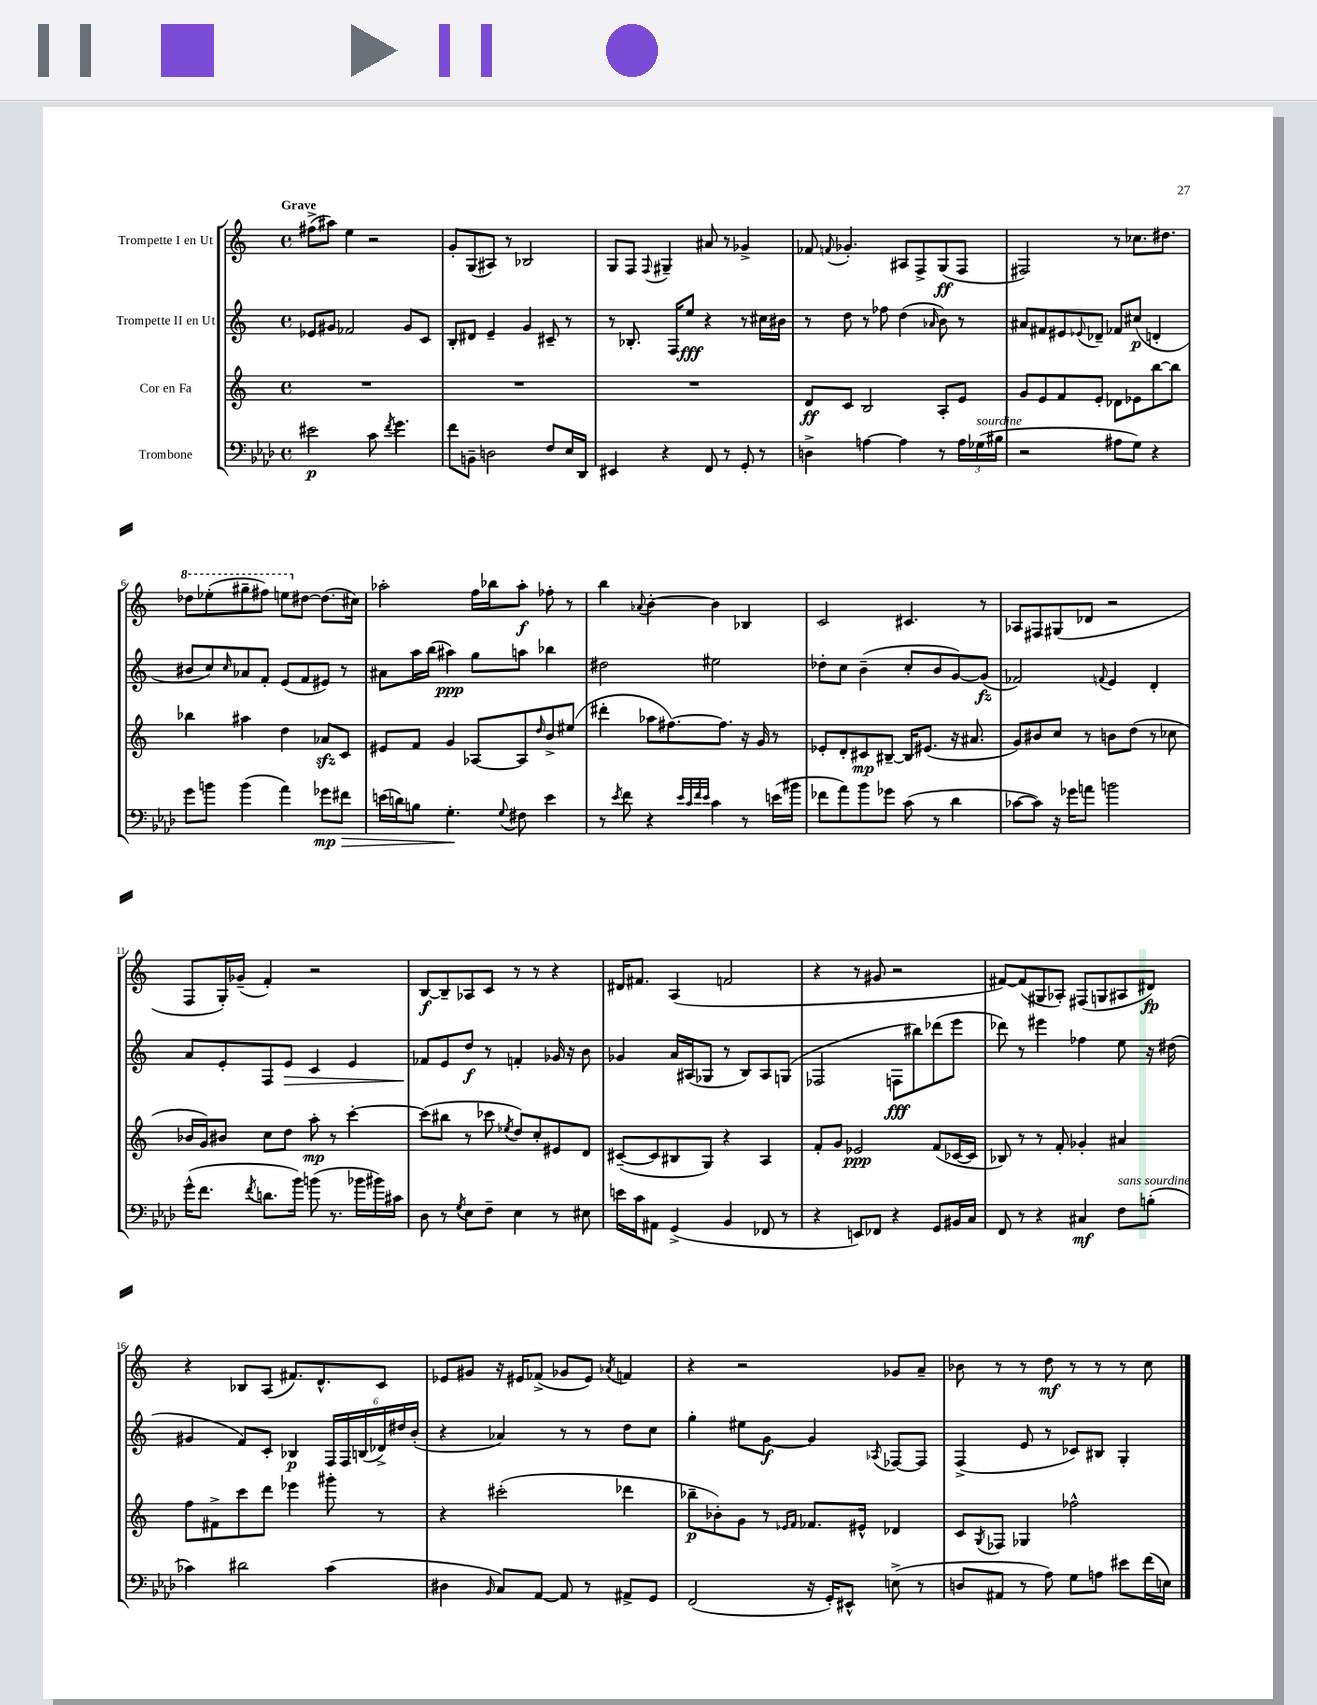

**kern	**dynam	**kern	**dynam	**kern	**dynam	**kern	**dynam
*part4	*part4	*part3	*part3	*part2	*part2	*part1	*part1
*staff4	*staff4	*staff3	*staff3	*staff2	*staff2	*staff1	*staff1
*I"Trombone	*	*I"Cor en Fa	*	*I"Trompette II en Ut	*	*I"Trompette I en Ut	*
*clefF4	*	*clefG2	*	*clefG2	*	*clefG2	*
*k[b-e-a-d-]	*	*k[]	*	*k[]	*	*k[]	*
*M4/4	*	*M4/4	*	*M4/4	*	*M4/4	*
*met(c)	*	*met(c)	*	*met(c)	*	*met(c)	*
=1	=1	=1	=1	=1	=1	=1	=1
!	!	!	!	!	!	!LO:TX:a:B:t=Grave	!
2e#X\	p	1r	.	8e-X/L	.	(8ff#X^\L	.
.	.	.	.	8g#X/J	.	8aa#X\J)	.
.	.	.	.	2f-X/	.	4ee\	.
8c\	.	.	.	.	.	2r	.
8qf/	.	.	.	.	.	.	.
4.g\	.	.	.	.	.	.	.
.	.	.	.	8g#/L	.	.	.
.	.	.	.	8c/J	.	.	.
=2	=2	=2	=2	=2	=2	=2	=2
8f\L	.	1r	.	8B'/L	.	8g'/L	.
8BBn~\J	.	.	.	8d#X/J	.	(8G/	.
2Dn\	.	.	.	4e~/	.	8A#X/J)	.
.	.	.	.	.	.	8r	.
.	.	.	.	4g/	.	2B-X/	.
8F/L	.	.	.	8c#X~/	.	.	.
16E-/L	.	.	.	8r	.	.	.
16DD-/JJ	.	.	.	.	.	.	.
=3	=3	=3	=3	=3	=3	=3	=3
4EE#X/	.	1r	.	8r	.	8G/L	.
.	.	.	.	8.B-X'/	.	8F/J	.
.	.	.	.	.	.	8qqF/	.
4r	.	.	.	.	.	4G#X~/	.
.	.	.	.	16F/KL	.	.	.
.	.	.	.	8ee/J	fff	.	.
8FF/	.	.	.	4r	.	8a#X/	.
8r	.	.	.	.	.	8r	.
8GG'/	.	.	.	8r	.	4g-X^/	.
8r	.	.	.	16cc#X\LL	.	.	.
.	.	.	.	16b#X\JJ	.	.	.
=4	=4	=4	=4	=4	=4	=4	=4
4Dn^\	.	8d/L	ff	8r	.	8f-X/	.
.	.	.	.	.	.	8qqfn/	.
.	.	8c/J	.	8dd\	.	4.g-X'/	.
[4An\	.	2B/	.	8r	.	.	.
.	.	.	.	8ff-X\	.	.	.
4A\]	.	.	.	(4dd\	.	8A#X/L	.
.	.	.	.	.	.	8F^/	.
.	.	.	.	16qqa-X/	.	.	.
8r	.	8A'/L	.	8b\)	.	(8G/	ff
24A\LL	.	8e/J	.	8r	.	8F/J	.
!LO:TX:a:i:t=sourdine	!	!	!	!	!	!	!
(24G-X\	.	.	.	.	.	.	.
24B#X\JJ	.	.	.	.	.	.	.
=5	=5	=5	=5	=5	=5	=5	=5
2r	.	8g/L	.	8a#X/L	.	2F#X/)	.
.	.	8e/	.	8f#X/	.	.	.
.	.	8f/	.	8e#X/	.	.	.
.	.	.	.	8qqe-X/	.	.	.
.	.	8e'/J	.	8d-X~/J	.	.	.
8A#X\L	.	8d-X\L	.	8f-X/L	.	8r	.
8G\J)	.	8e-X\	.	(8cc#X/J	p	8.cc-X\L	.
4r	.	[8bb\	.	4dn'/	.	.	.
.	.	.	.	.	.	8.dd#X\J	.
.	.	8bb\J]	.	.	.	.	.
!!LO:LB:g=z
=6	=6	=6	=6	=6	=6	=6	=6
*	*	*	*	*	*	*8va	*
8g\L	.	4bb-X\	.	8b#X/L	.	8ddd-X\L	.
8bn\J	.	.	.	8cc/)	.	(8eee-X'\	.
.	.	.	.	16qqcc/	.	.	.
(4b\	.	4aa#X\	.	8a-X/	.	8ggg#X~\	.
.	.	.	.	8f'/J	.	8fff#X\J)	.
4a-\)	.	4dd\	.	(8e/L	.	8eeen\L	.
*	*	*	*	*	*	*X8va	*
.	.	.	.	8f/	.	[8dd#X\J	.
!	!LO:HP:b	!	!	!	!	!	!
8g-X\L	> mp	8a-Xzz/L	.	8e#X/J)	.	(8.dd#\L]	.
8f#X\J	.	8c/J	.	8r	.	.	.
.	.	.	.	.	.	16cc#X\Jk)	.
=7	=7	=7	=7	=7	=7	=7	=7
(16en\LL	.	8e#X/L	.	8a#X\L	.	2aa-X'\	.
16dn\J)	.	.	.	.	.	.	.
8Bn\J	.	8f/J	.	16aa\L	.	.	.
.	.	.	.	(16bb\JJ	.	.	.
4.G'\	.	4g/	.	4aa#X\)	ppp	.	.
.	.	[8A-X/L	.	8gg\L	.	16ff\LL	.
.	.	.	.	.	.	16bb-X\J	.
8qqG/	.	.	.	.	.	.	.
8F#X\	]	8A-/]	.	8aan\J	.	8aa-'\J	f
.	.	16qqdd/	.	.	.	.	.
4e\	.	8b^/	.	4bb-X\	.	8ff-X'\	.
.	.	(8ee#X/J	.	.	.	8r	.
=8	=8	=8	=8	=8	=8	=8	=8
8r	.	4ddd#X'\	.	2dd#X\	.	4bb\	.
8qe-/	.	.	.	.	.	.	.
8f\	.	.	.	.	.	.	.
.	.	.	.	.	.	8qqa-X/	.
4r	.	8aa-X\L	.	.	.	[4b'\	.
.	.	[8.ff#X\)	.	.	.	.	.
32qqe-/LLL	.	.	.	.	.	.	.
32qqc/	.	.	.	.	.	.	.
32qqf/	.	.	.	.	.	.	.
32qqe-/JJJ	.	.	.	.	.	.	.
4c\	.	.	.	2ee#X\	.	4b\]	.
.	.	8.ff#\J]	.	.	.	.	.
8r	.	16r	.	.	.	4B-X/	.
.	.	16g/	.	.	.	.	.
(16en\LL	.	8r	.	.	.	.	.
16b#X\JJ	.	.	.	.	.	.	.
=9	=9	=9	=9	=9	=9	=9	=9
8f-X\L	.	8e-X'/L	.	8dd-X'\L	.	2c/	.
8a-\)	.	8d'/	.	8cc\J	.	.	.
8b-\	.	8c#X/	mp	(4b~\	.	.	.
8g-X\J	.	[8B#X~/J	.	.	.	.	.
(8c\	.	16B#/KL]	.	8cc'/L	.	4.c#X/	.
.	.	(8.e#X/J	.	.	.	.	.
8r	.	.	.	8b/	.	.	.
4d-\	.	16r	.	[8g/)	.	.	.
.	.	8.a#X/	.	.	.	.	.
.	.	.	.	(8g/J]	fz	8r	.
=10	=10	=10	=10	=10	=10	=10	=10
[8c-X\L	.	8g/L)	.	2f-X/)	.	8A-X/L	.
8c-\J])	.	8b#X/	.	.	.	8F#X/	.
16r	.	8cc/J	.	.	.	(8G#X/	.
16g-X\KL	.	.	.	.	.	.	.
8an\J	.	8r	.	.	.	8d-X/J	.
.	.	.	.	8qqfn/	.	.	.
2bn\	.	8bn\L	.	4e/	.	2r	.
.	.	(8dd\J	.	.	.	.	.
.	.	8r	.	4d'/	.	.	.
.	.	8cc-X\	.	.	.	.	.
!!LO:LB:g=z
=11	=11	=11	=11	=11	=11	=11	=11
(16g^^\KL	.	16b-X/LL	.	8a/L	.	8F/L	.
8.f\J	.	16g/J)	.	.	.	.	.
.	.	8b#X/J	.	8e'/	.	16G'/L)	.
.	.	.	.	.	.	(16g-X~/JJ	.
8qf/	.	.	.	.	.	.	.
8.dn\L	.	8cc\L	.	8F/	.	4f'/)	.
!	!	!	!	!	!LO:HP:b	!	!
.	.	8dd\J	.	8e/J	>	.	.
16b-\Jk)	.	.	.	.	.	.	.
(8bn\	.	8aa'\	mp	4c/	.	2r	.
8.r	.	8r	.	.	.	.	.
.	.	[4ccc'\	.	4e/	.	.	.
16b-X\LL	.	.	.	.	.	.	.
16b#X\)	.	.	.	.	.	.	.
16c#X\JJ	.	.	.	.	.	.	.
=12	=12	=12	=12	=12	=12	=12	=12
8D-\	.	(8ccc\L]	.	8f-X/L	.	[8B/L	f
8r	.	8bb#X\J	.	8e/	]	8B~/]	.
8qG/	.	.	.	.	.	.	.
8E-\L	.	8r	.	8dd/J	f	8A-X/	.
8F~\J	.	8ccc-X\	.	8r	.	8c/J	.
.	.	8qee-X/	.	.	.	.	.
4E-\	.	8dd/L)	.	4fn'/	.	8r	.
.	.	8cc'/	.	.	.	8r	.
8r	.	8e#X/	.	16g-X/	.	4r	.
.	.	.	.	16r	.	.	.
8E#X\	.	8d/J	.	8b\	.	.	.
=13	=13	=13	=13	=13	=13	=13	=13
16en\LL	.	([8c#X~/L	.	4g-X/	.	16d#X/KL	.
16c\J	.	.	.	.	.	8.f#X/J	.
8AA#X\J	.	8c#/]	.	.	.	.	.
(4GG^/	.	8B#X/	.	16a/LL	.	(4A/	.
.	.	.	.	(16A#X/J	.	.	.
.	.	8G/J)	.	8G-X/J	.	.	.
4BB-/	.	4r	.	8r	.	2fn/	.
.	.	.	.	8B/L)	.	.	.
8FF-X/	.	4A/	.	8A#/	.	.	.
8r	.	.	.	(8Gn/J	.	.	.
=14	=14	=14	=14	=14	=14	=14	=14
4r	.	8f'/L	.	2F-X/	.	4r	.
.	.	8g/J	.	.	.	.	.
8EEn/L)	.	2e-X/	ppp	.	.	8r	.
8FF-X/J	.	.	.	.	.	8g#X/	.
4r	.	.	.	8Fn\L	fff	2r	.
.	.	.	.	8bb#X\)	.	.	.
8GG/L	.	(8f/L	.	(8ddd-X\	.	.	.
16BB#X/L	.	[16c-X/L	.	8eee\J	.	.	.
16C/JJ	.	16c-/JJ]	.	.	.	.	.
=15	=15	=15	=15	=15	=15	=15	=15
8FF/	.	8B-X/)	.	8ddd-X\)	.	[8f#X/L)	.
8r	.	8r	.	8r	.	(8f#/]	.
4r	.	8r	.	4eee#X\	.	8G#X/	.
.	.	8f'/	.	.	.	8A-X'/J)	.
4C#X/	mf	4g-X'/	.	4ff-X\	.	(8F#X/L	.
.	.	.	.	.	.	8Gn/	.
!LO:TX:a:i:t=sans sourdine	!	!	!	!	!	!	!
8F\L	.	4a#X/	.	8ee\	.	8A#X/	.
(8Bn'\J	.	.	.	16r	.	8d#X/J)	fp
.	.	.	.	(16dd#X\	.	.	.
!!LO:LB:g=z
=16	=16	=16	=16	=16	=16	=16	=16
4c-X\)	.	8ff\L	.	4g#X/	.	4r	.
.	.	8f#X^\	.	.	.	.	.
2d#X\	.	8ccc\	.	8f/L)	.	8B-X/L	.
.	.	8ddd\J	.	8c'/J	.	(8A/J	.
.	.	4eee-X\	.	4B-X/	p	8.f#X/L)	.
.	.	.	.	.	.	8.d^^/	.
(4c-\	.	8ggg#X'\	.	24F/LL	.	.	.
.	.	.	.	24F/	.	.	.
.	.	.	.	(24Bn/	.	.	.
.	.	8r	.	24d-X^/)	.	8c/J	.
.	.	.	.	24dd#X/	.	.	.
.	.	.	.	(24b'/JJ	.	.	.
=17	=17	=17	=17	=17	=17	=17	=17
4D#X\	.	4r	.	4r	.	8e-X/L	.
.	.	.	.	.	.	8g#X/J	.
16qqBB-/	.	.	.	.	.	.	.
8C/L)	.	(2ccc#X'\	.	4a-X/)	.	16r	.
.	.	.	.	.	.	16e#X/KL	.
[8AA-/J	.	.	.	.	.	(8f-X^/J	.
8AA-/]	.	.	.	8r	.	8g-X/L	.
8r	.	.	.	8r	.	8e#/J)	.
.	.	.	.	.	.	8qa-X/	.
8AA#X^/L	.	4ddd-X\	.	8dd\L	.	4fn/	.
8GG/J	.	.	.	8cc\J	.	.	.
=18	=18	=18	=18	=18	=18	=18	=18
(2FF/	.	8bb-X~\L	p	4gg'\	.	4r	.
.	.	8b-X'\)	.	.	.	.	.
.	.	8g\J	.	8ee#X\L	.	2r	.
.	.	8r	.	[8g\J	f	.	.
.	.	16qqe-X/LL	.	.	.	.	.
.	.	16qqf/JJ	.	.	.	.	.
16r	.	8.f-X/L	.	4g/]	.	.	.
16GG'/KL)	.	.	.	.	.	.	.
8EE#X^^/J	.	.	.	.	.	.	.
.	.	16e#X^^/Jk	.	.	.	.	.
.	.	.	.	8qA-X/	.	.	.
(8En^\	.	4d-X/	.	[8F-X/L	.	8g-X/L	.
8r	.	.	.	8F-/J]	.	8a~/J	.
=19	=19	=19	=19	=19	=19	=19	=19
8Dn/L	.	8c/L	.	(4F^/	.	8b-X\	.
.	.	8qG/	.	.	.	.	.
8AA#X/J	.	8F-X/J	.	.	.	8r	.
8r	.	4G-X/	.	8e/	.	8r	.
8A-\)	.	.	.	8r	.	8dd\	mf
8G\L	.	2ff-X^^\	.	8c-X/L)	.	8r	.
8An\J	.	.	.	8B#X/J	.	8r	.
8e#X\L	.	.	.	4G'/	.	8r	.
(16f\L	.	.	.	.	.	8cc\	.
16En\JJ)	.	.	.	.	.	.	.
==	==	==	==	==	==	==	==
*-	*-	*-	*-	*-	*-	*-	*-
